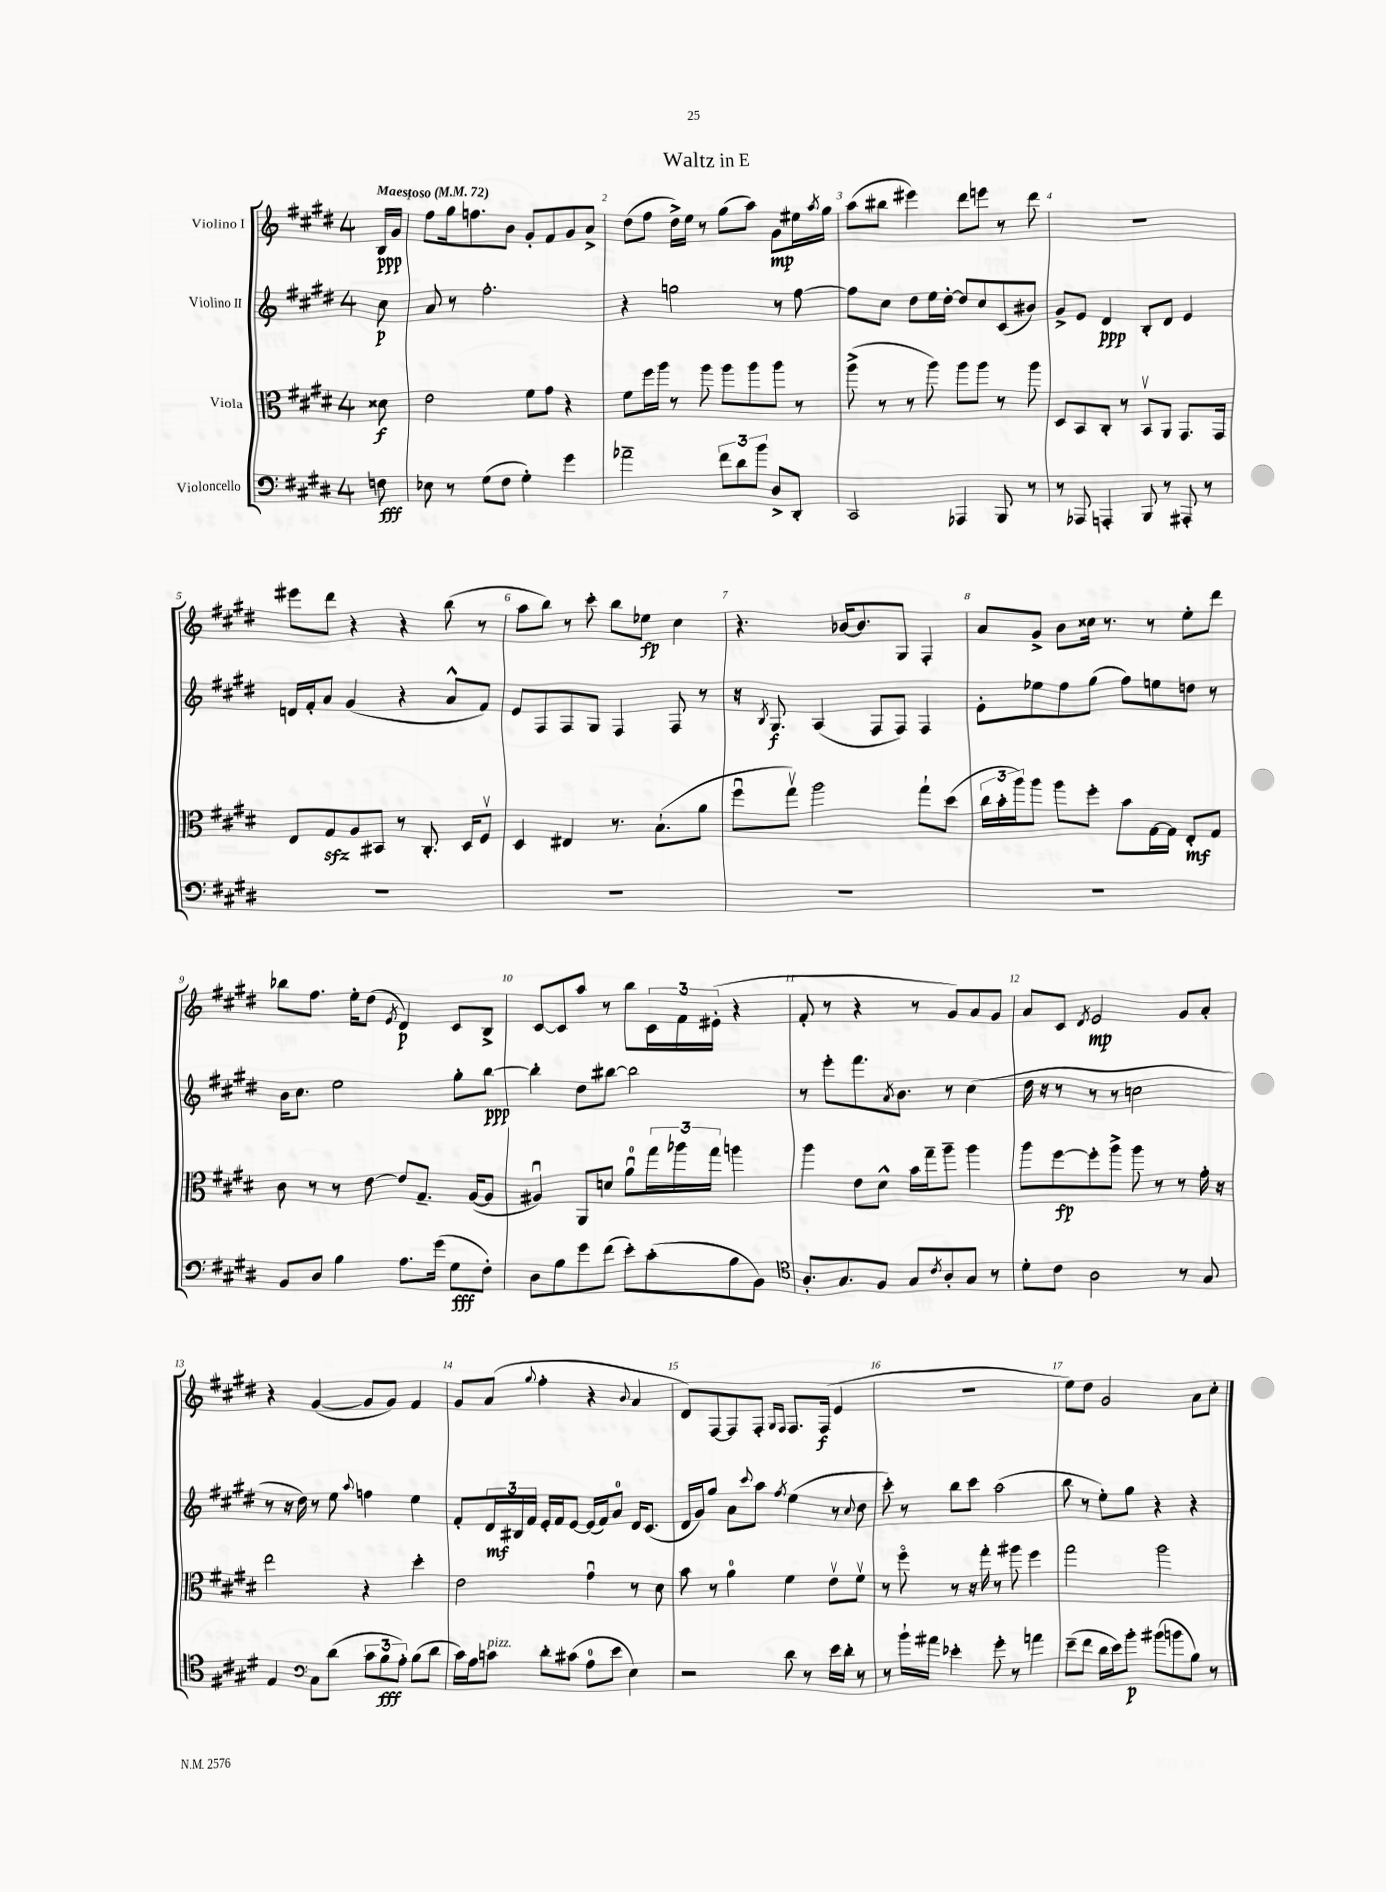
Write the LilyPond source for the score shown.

\header { title = "Waltz in E" }
<<
\new StaffGroup <<
\new Staff = "s0" \with { instrumentName = "Violino I" } {
    \clef treble \key e \major \once \override Staff.TimeSignature.style = #'single-digit \time 4/4 \partial 8 \tempo "Maestoso" 4 = 72
    b16\ppp gis'16 |
    fis''8 gis''16 f''8. b'8 gis'8-. fis'8 gis'8 a'8-> |
    dis''8( fis''8 dis''16->) e''16 r8 gis''8( a''8) gis'8\mp eis''16 \acciaccatura { a''8 } gis''16 |
    a''8( bis''8 eis'''4) dis'''8 e'''8 r8 dis'''8 |
    R1 |
    eis'''8 dis'''8 r4 r4 b''8( r8 |
    a''8 b''8) r8 cis'''8-. b''8 ees''8\fp cis''4 |
    r4. bes'16~ bes'8. gis8 fis4-. |
    a'8 gis'8-> b'8 cisis''16 r8. r8 e''8-. dis'''8 |
    bes''8 fis''8. e''16-. dis''8( \acciaccatura { e'8 } dis'4\p) cis'8 b8-> |
    cis'8~ cis'8 a''8 r8 b''8 \tuplet 3/2 { cis'16 fis'16 eis'16-.( } r4 |
    fis'8-. r8 r4 r8 gis'8) a'8 gis'8 |
    a'8 cis'8 \acciaccatura { dis'8 } e'2\mp gis'8 a'8-. |
    r4 gis'4~( gis'8 gis'8) fis'4 |
    gis'8 a'8( \appoggiatura { gis''8 } fis''4-. r4 \appoggiatura { b'8 } a'4 |
    dis'8) fis8~ fis8 fis8-. \grace { gis16 fis16 } fis8. fis16\f( e'4 |
    R1 |
    e''8) dis''8 gis'2 a'8 cis''8-. \bar "|." |
}
\new Staff = "s1" \with { instrumentName = "Violino II" } {
    \clef treble \key e \major \once \override Staff.TimeSignature.style = #'single-digit \time 4/4 \partial 8
    cis''8\p |
    a'8 r8 fis''2.-. |
    r4 g''2 r8 fis''8~ |
    fis''8 cis''8 dis''8 e''16 dis''16~-. dis''8 cis''8 cis'8( bis'8) |
    gis'8-> e'8 dis'4\ppp b8-. dis'8 e'4 |
    d'16 fis'16-. a'8 gis'4( r4 a'8-^ fis'8) |
    e'8 fis8 fis8 gis8 fis4 fis8 r8 |
    r16 \acciaccatura { b8 } gis8.\f a4( fis8 fis8) fis4 |
    e'8-. ees''8 fis''8 gis''8( fis''8) e''8 d''8 r8 |
    b'16 cis''8. e''2 gis''8-. b''8~\ppp |
    b''4-. dis''8 bis''8~ bis''2 |
    r8 e'''8-. fis'''8. \acciaccatura { a'8 } b'8. r8 cis''4( |
    dis''16 r16 r8 r8 r8 c''2 |
    r8 r16 dis''16) r8 e''8 \appoggiatura { a''8 } f''4 e''4 |
    fis'8-. \tuplet 3/2 { dis'16\mf bis16 fis'16 } e'16-. fis'16 e'8~ e'16( fis'16) a'8-0 dis'16 cis'8.( |
    dis'16 gis'16) gis''8 a'8 \appoggiatura { cis'''8 } a''8 \acciaccatura { fis''8 } e''4( r8 \appoggiatura { cis''8 } dis''8 |
    cis'''8-.) r8 b''8 cis'''8 a''2( |
    b''8 r8 e''8-.) gis''8 r4 r4 \bar "|." |
}
\new Staff = "s2" \with { instrumentName = "Viola" } {
    \clef alto \key e \major \once \override Staff.TimeSignature.style = #'single-digit \time 4/4 \partial 8
    disis'8\f |
    e'2 fis'8 gis'8 r4 |
    fis'8 fis''16 a''16 r8 a''8 a''8 a''8 a''8 r8 |
    a''8->( r8 r8 a''8) a''8 a''8 r8 a''8 |
    dis8 b,8 cis8-. r8 b,8\upbow a,8 gis,8. gis,16 |
    e8 gis8\sfz a8 bis,8 r8 cis8.-. dis16 fis8\upbow |
    dis4 eis4 r8. b8.-!( a'8 |
    fis''8\downbow gis''8\upbow) a''2 gis''8-! dis''8( |
    \tuplet 3/2 { cis''16 b'16-. a''16) } a''8 a''8 fis''8-. b'8 gis16~ gis16 e8-.\mf gis8 |
    cis'8 r8 r8 e'8~ e'8 gis8.-- a16~( a8 |
    ais4\downbow) a,8 d'8 a'8-0\downbow \tuplet 3/2 { gis''16 aes''16 gis''16 } a''4 |
    a''4 e'8 dis'8-^ b'16 gis''16-- a''8-- a''4 |
    a''8 fis''8~\fp fis''8-. a''8-> a''8 r8 r8 gis'16-. r16 |
    e''2 r4 dis''4-. |
    e'2 gis'4\downbow r8 dis'8 |
    b'8 r8 a'4-0 fis'4 e'8\upbow fis'8\upbow |
    r8 fis''8\flageolet r8 r16 gis''16-. r8 ais''8 fis''4 |
    gis''2 a''2 \bar "|." |
}
\new Staff = "s3" \with { instrumentName = "Violoncello" } {
    \clef bass \key e \major \once \override Staff.TimeSignature.style = #'single-digit \time 4/4 \partial 8
    f8\fff |
    ees8 r8 gis8( fis8 gis4-.) gis'4 |
    aes'2-- \tuplet 3/2 { fis'8 dis'8 b'8 } dis8-> dis,8-. |
    cis,2 aes,,4 b,,8 r8 |
    r8 aes,,8 a,,4-. b,,8 r8 ais,,8-. r8 |
    R1 |
    R1 |
    R1 |
    R1 |
    b,8 dis8 b4 a8. gis'16( gis8\fff fis8-.) |
    dis8 b8 gis'8 fis'8( e'8-.) cis'8-.( b8 b,8) |
    \clef tenor a8.-. gis8. fis8 gis8 \acciaccatura { cis'8 } a8-. gis8 r8 |
    dis'8-. cis'8 a2 r8 gis8 |
    e4 \clef bass cis8 dis'8( \tuplet 3/2 { cis'8 b8\fff a8-.) } b8( dis'8 |
    cis'16) a16 c'8^\markup { \italic "pizz." } dis'8-. cis'8( a8-0 e'8 e4) |
    r2 dis'8 r8 e'16 dis'16-. r8 |
    r8 b'16-! ais'16 ees'4-. gis'8-. r8 a'4 |
    e'8--( fis'8 dis'16 e'16) b'8-.\p bis'8( b'8 b8) r8 \bar "|." |
}
>>
>>
\layout { \context { \Score \override BarNumber.break-visibility = ##(#f #t #t) barNumberVisibility = #all-bar-numbers-visible } }
